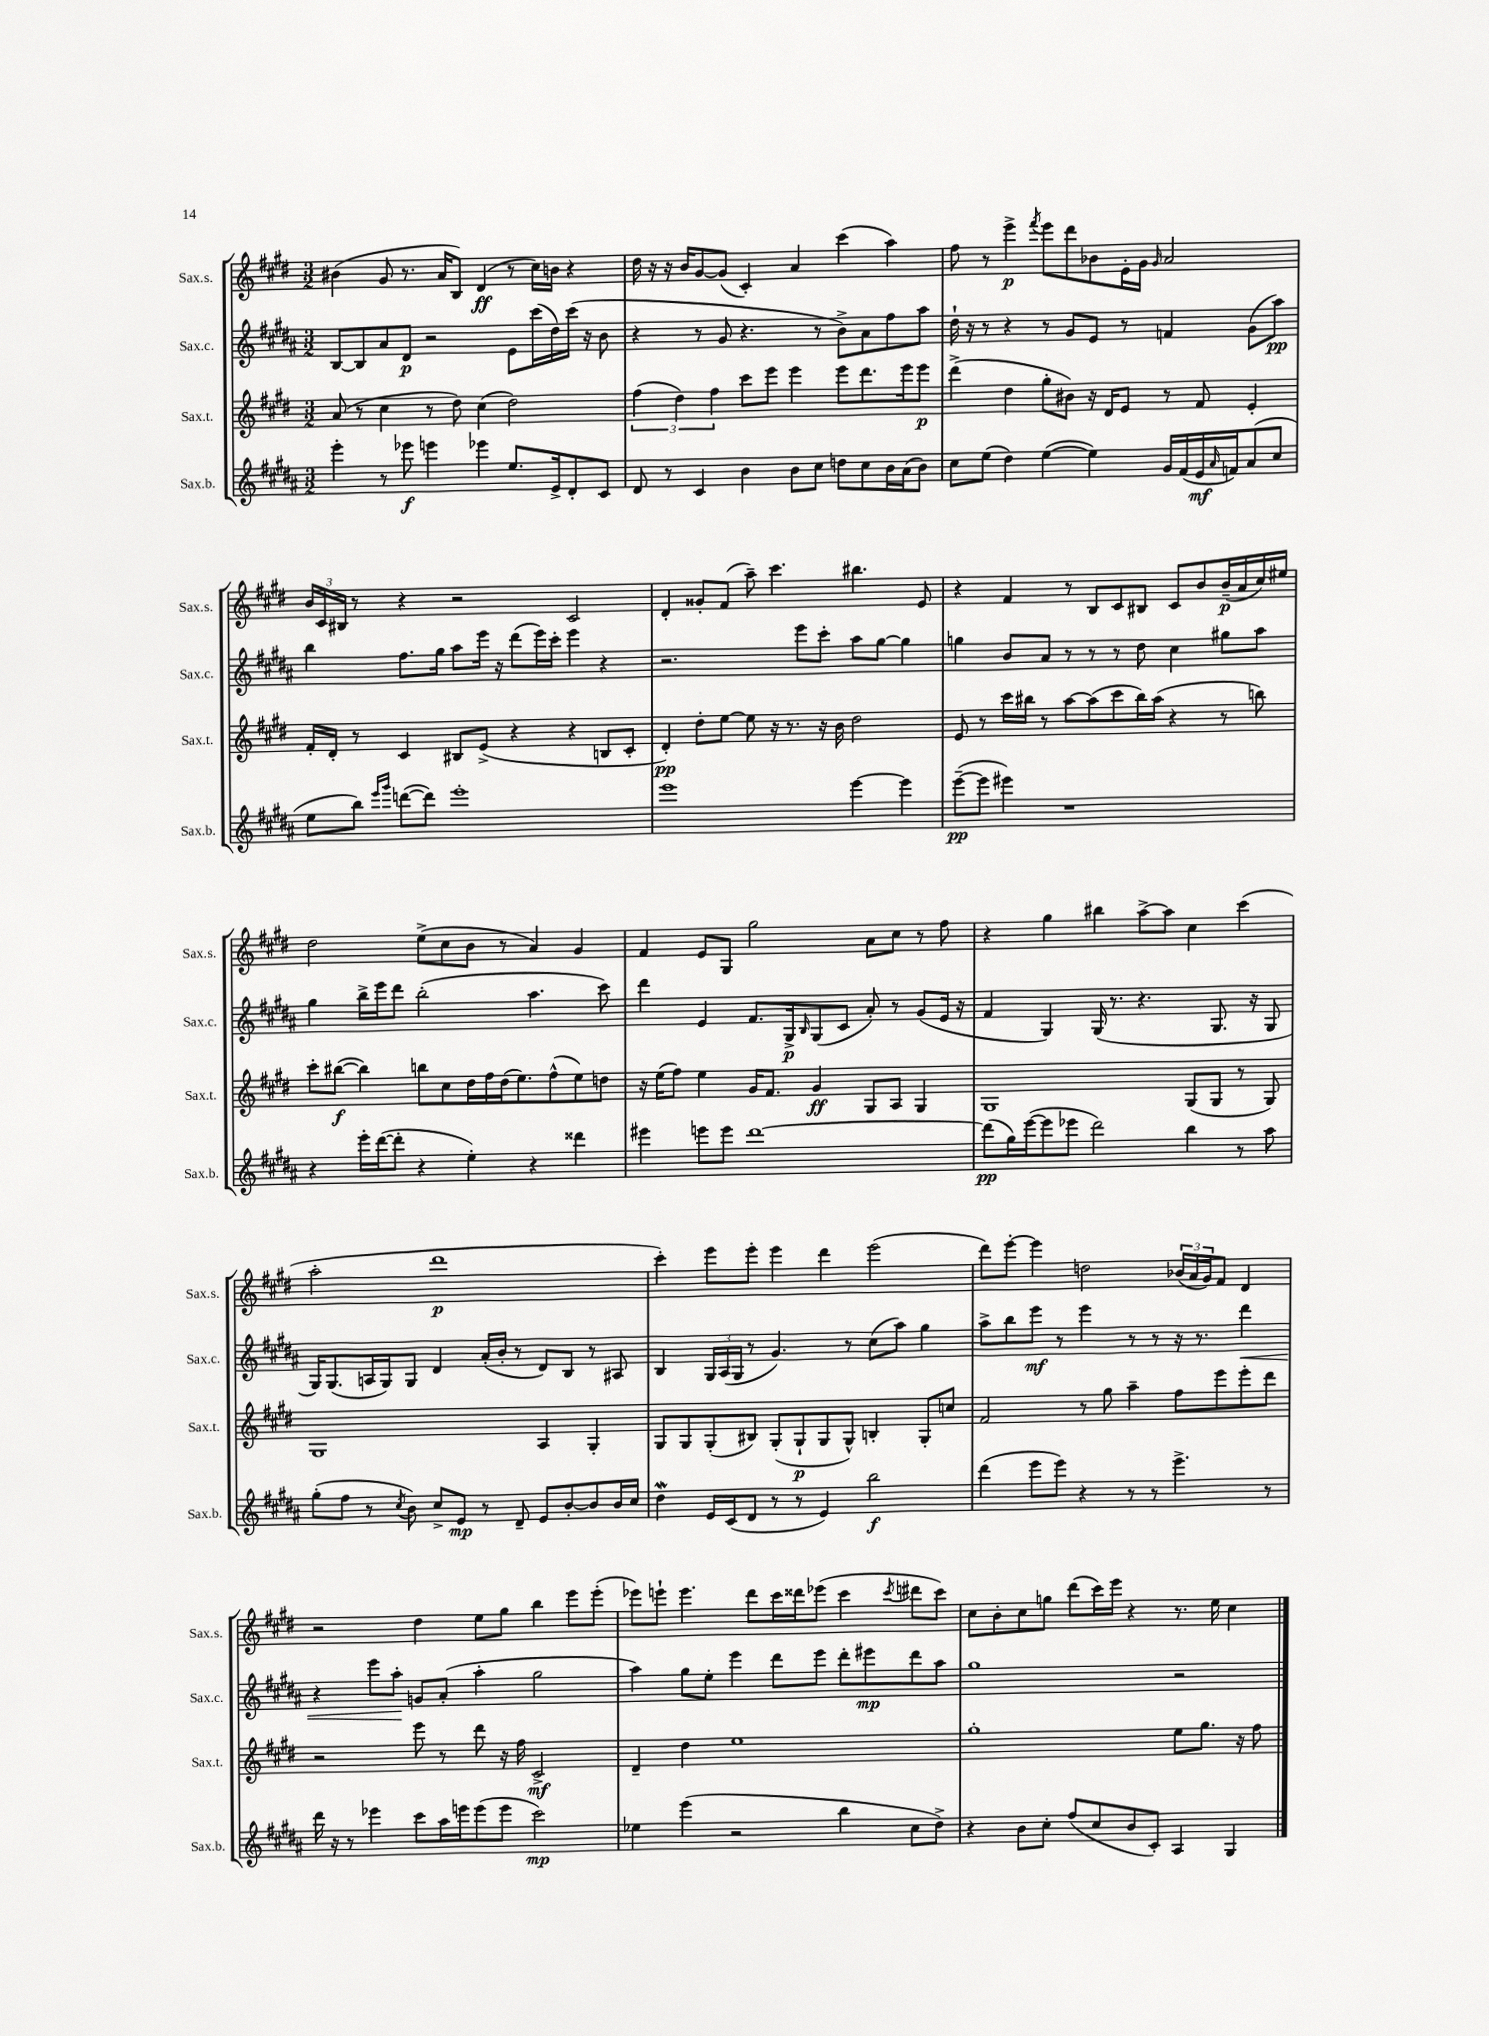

**kern	**kern	**kern	**kern
*staff4	*staff3	*staff2	*staff1
*clefG2	*clefG2	*clefG2	*clefG2
*k[f#c#g#d#a#]	*k[f#c#g#d#]	*k[f#c#g#d#a#]	*k[f#c#g#d#]
*M3/2	*M3/2	*M3/2	*M3/2
4eee'\	(8a/	[8B/L	(4b#\
.	8r	8B/]	.
8r	4cc#\	8a#/	8g#/
8eee-\	.	8d#/J	8.r
4eee\	8r	2r	.
.	.	.	16a/LK
.	8dd#\)	.	8B/J)
4eee-\	(4cc#\	.	(4d#/
8.ee/L	2dd#\)	8e\L	8r
.	.	(16ccc#\L	16cc#\LL)
16e^/k	.	16dd#\)	16b\JJ
8d#'/	.	(16ccc#\JJ	4r
.	.	16r	.
8c#/J	.	8b\	.
=	=	=	=
8d#/	(6ff#\	4r	16dd#\
.	.	.	16r
8r	.	.	16r
.	6dd#\)	.	.
.	.	.	16b/LK
4c#/	.	8r	[8g#/
.	6ff#\	.	.
.	.	8g#/	(8g#/]J
4b\	8ccc#\L	4.r	4c#'/)
.	8eee\J	.	.
8b\L	4eee\	.	4a/
8cc#\J	.	8r	.
8dd\L	8eee\L	8b^\L)	(4ccc#\
8cc#\	8.ddd#\	8a#\	.
16b\L	.	8ff#\	4aa\)
(16a#\J	16eee\k	.	.
8b\J)	8eee\J	8aa#\J	.
=	=	=	=
8cc#\L	(4ddd#^\	16dd#`\	8ff#\
.	.	16r	.
(8ee\J	.	8r	8r
4dd#\)	4dd#\	4r	4eee^\
.	.	.	8qfff#/
([4ee\	8gg#'\L	8r	8eee\L
.	8b#\J)	8g#/L	8ddd#\
4ee\])	16r	8e/J	8b-\
.	16d#/LK	.	.
.	8e/J	8r	16e'\L
.	.	.	16g#\JJ
.	.	.	16qqg#/
16g#/LL	8r	4f/	2a/
(16f#/	.	.	.
16e/	8f#/	.	.
16qqa#/	.	.	.
16f/J)	.	.	.
(8a#/	4e'/	(8g#\L	.
8cc#/J	.	8aa#\J)	.
=	=	=	=
8ee\L	16f#'/LL	4bb\	24b/LL
.	.	.	24c#/
.	16d#'/JJ	.	.
.	.	.	24B#/JJ
8bb\J)	8r	.	8r
16qqeee/LL	.	.	.
16qqggg#/JJ	.	.	.
([8ddd\L	4c#/	8.ff#\L	4r
8ddd\]J)	.	.	.
.	.	16gg#\Jk	.
1eee'	8B#/L	8aa#\L	2r
.	(8e^/J	16eee\Jk	.
.	.	16r	.
.	4r	(8ddd#\L	.
.	.	16eee\L)	.
.	.	16ccc#'\JJ	.
.	4r	4eee\	2c#/
.	8B/L	4r	.
.	8c#'/J	.	.
=	=	=	=
1eee	4d#'/)	2.r	4d#'/
.	8dd#'\L	.	8g##'/L
.	[8ee\J	.	(8f#/J
.	8ee\]	.	8aa~\)
.	16r	.	4.ccc#\
.	8.r	.	.
.	.	8eee\L	.
.	16r	8ccc#'\J	.
.	16b\	.	.
[4eee\	2dd#\	8aa#\L	4.bb#\
.	.	[8gg#\J	.
4eee\]	.	4gg#\]	.
.	.	.	8e/
=	=	=	=
([8eee~\L	8e/	4gg\	4r
8eee\]J	8r	.	.
4eee#\)	16ccc#\LL	8b/L	4f#/
.	16bb#\JJ	.	.
.	8r	8a#/J	.
1r	[8aa\L	8r	8r
.	(8aa\]	8r	8B/L
.	8ccc#\	8r	8c#/
.	16bb#\L)	8dd#\	8B#/J
.	(16aa\JJ	.	.
.	4r	4cc#\	8c#/L
.	.	.	8b/
.	8r	8gg#\L	(16b~/L
.	.	.	16a/
.	8bb\)	8aa#\J	16cc#/)
.	.	.	16ee#/JJ
=	=	=	=
4r	8ccc#'\L	4gg#\	2dd#\
.	([8bb#\J	.	.
16eee'\LL	4bb#\])	16bb^\LL	.
([16ddd#\J	.	16eee\J	.
8ddd#'\]J	.	8ddd#\J	.
4r	8bb\L	(2bb'\	(8ee^\L
.	8cc#\	.	8cc#\
4ee'\)	16dd#\L	.	8b\J
.	16ff#\	.	.
.	(16dd#\J	.	8r
.	8.ee\)	.	.
4r	.	4.aa#\	4a/)
.	(8ff#^^\	.	.
4ddd##\	8ee\)	.	4g#/
.	8dd\J	8ccc#\)	.
=	=	=	=
4eee#\	16r	4ddd#\	4f#/
.	(16ee\LK	.	.
.	8ff#\J)	.	.
8eee\L	4ee\	4e/	8e/L
8eee\J	.	.	8G#/J
[1ddd#	16g#/LK	8.f#/L	2gg#\
.	8.f#/J	.	.
.	.	16G#^/k	.
.	.	16qqB/	.
.	4g#/	(8G#/	.
.	.	8c#/J	.
.	8G#/L	8a#'/)	8a\L
.	8A/J	8r	8cc#\J
.	4G#/	(8g#/L	8r
.	.	16e/Jk	8ff#\
.	.	16r	.
=	=	=	=
(8ddd#\]L	1G#	4f#/	4r
16gg#\L)	.	.	.
([16eee\J	.	.	.
8eee\]	.	4G#/)	4gg#\
8eee-\J	.	.	.
2ddd#\)	.	(16G#/	4bb#\
.	.	8.r	.
.	.	4.r	[8aa^\L
.	.	.	8aa\]J
4bb\	(8G#/L	.	4cc#\
.	8G#/J	8.G#/	.
8r	8r	.	(4ccc#\
.	.	16r	.
8aa#\	8G#/)	8G#/	.
=	=	=	=
(8gg#'\L	1G#	16G#/LK)	2aa'\
.	.	(8.G#/	.
8ff#\J	.	.	.
8r	.	16A/L	.
.	.	16G#/J)	.
8qcc#/	.	.	.
8b\)	.	8G#/J	.
8cc#^/L	.	4d#/	1ddd#
8e/J	.	.	.
8r	.	(16a#'/LL	.
.	.	16b'/JJ	.
8d#~/	.	8r	.
8e/L	4A/	8d#/L)	.
[8b'/	.	8B/J	.
8b/]	4G#'/	8r	.
16b/L	.	8A#/	.
16cc#/JJ	.	.	.
=	=	=	=
4dd#\	8G#/L	4B/	4ccc#'\)
.	8G#/	.	.
16e/LL	(8G#'/	24G#/LL	8eee\L
.	.	(24A#/	.
(16c#/J	.	.	.
.	.	24G#/JJ	.
8d#/J	8B#/J)	8r	8eee'\J
8r	(8G#'/L	4.g#/)	4eee\
8r	8G#`/	.	.
4e/)	8G#/	.	4ddd#\
.	8G#^^/J)	8r	.
2bb\	4B'/	(8cc#\L	(2eee\
.	.	8aa#\J)	.
.	8G#'/L	4gg#\	.
.	8cc/J	.	.
=	=	=	=
(4ddd#\	2f#/	8aa#^\L	8ddd#\L)
.	.	8bb\	[8eee'\J
8eee\L	.	8eee\J	4eee\]
8eee\J)	.	8r	.
4r	8r	4eee\	2dd\
.	8gg#\	.	.
8r	4aa~\	8r	.
8r	.	8r	.
4.eee^\	8ff#\L	16r	(24b-/LL
.	.	.	24a/
.	.	8.r	.
.	.	.	24g#/J)
.	8eee\	.	8f#/J
.	8eee'\	4ddd#\	4d#/
8r	8ddd#\J	.	.
=	=	=	=
16ddd#\	2r	4r	2r
16r	.	.	.
8r	.	.	.
4eee-\	.	8eee\L	.
.	.	8aa#'\J	.
8ccc#\L	8eee\	8g/L	4dd#\
16aa#\L	8r	(8a#'/J	.
16eee\J	.	.	.
(8eee\	8ddd#\	4aa#'\	8ee\L
8eee\J	16r	.	8gg#\J
.	16ff#\	.	.
2ccc#\)	2c#^/	2gg#\	4bb\
.	.	.	8eee\L
.	.	.	(8eee'\J
=	=	=	=
4ee-\	4d#~/	4aa#\)	8eee-\L)
.	.	.	8eee`\J
(4eee\	4dd#\	8gg#\L	4.eee\
.	.	8ee'\J	.
2r	1ee	4eee\	.
.	.	.	8ddd#\L
.	.	8ddd#\L	16ccc#\L
.	.	.	16ddd##\J
.	.	8eee\J	(8eee-\J
4bb\	.	8ddd#'\L	4ccc#\
.	.	8eee#\	.
.	.	.	8qccc#/
8cc#\L	.	8ddd#\	8ddd#\L
8dd#^\J)	.	8aa#\J	8ccc#\J)
=	=	=	=
4r	1gg#'	1gg#	8cc#\L
.	.	.	8b'\
8b\L	.	.	8cc#\
8cc#'\J	.	.	8gg\J
(8ff#/L	.	.	(8ddd#\L
8cc#/	.	.	16ccc#\L)
.	.	.	16eee\JJ
8b/	.	.	4r
8c#'/J)	.	.	.
4A#/	8ee\L	2r	8.r
.	8.gg#\J	.	.
.	.	.	16ee\
4G#/	.	.	4cc#\
.	16r	.	.
.	8ff#\	.	.
==	==	==	==
*-	*-	*-	*-
